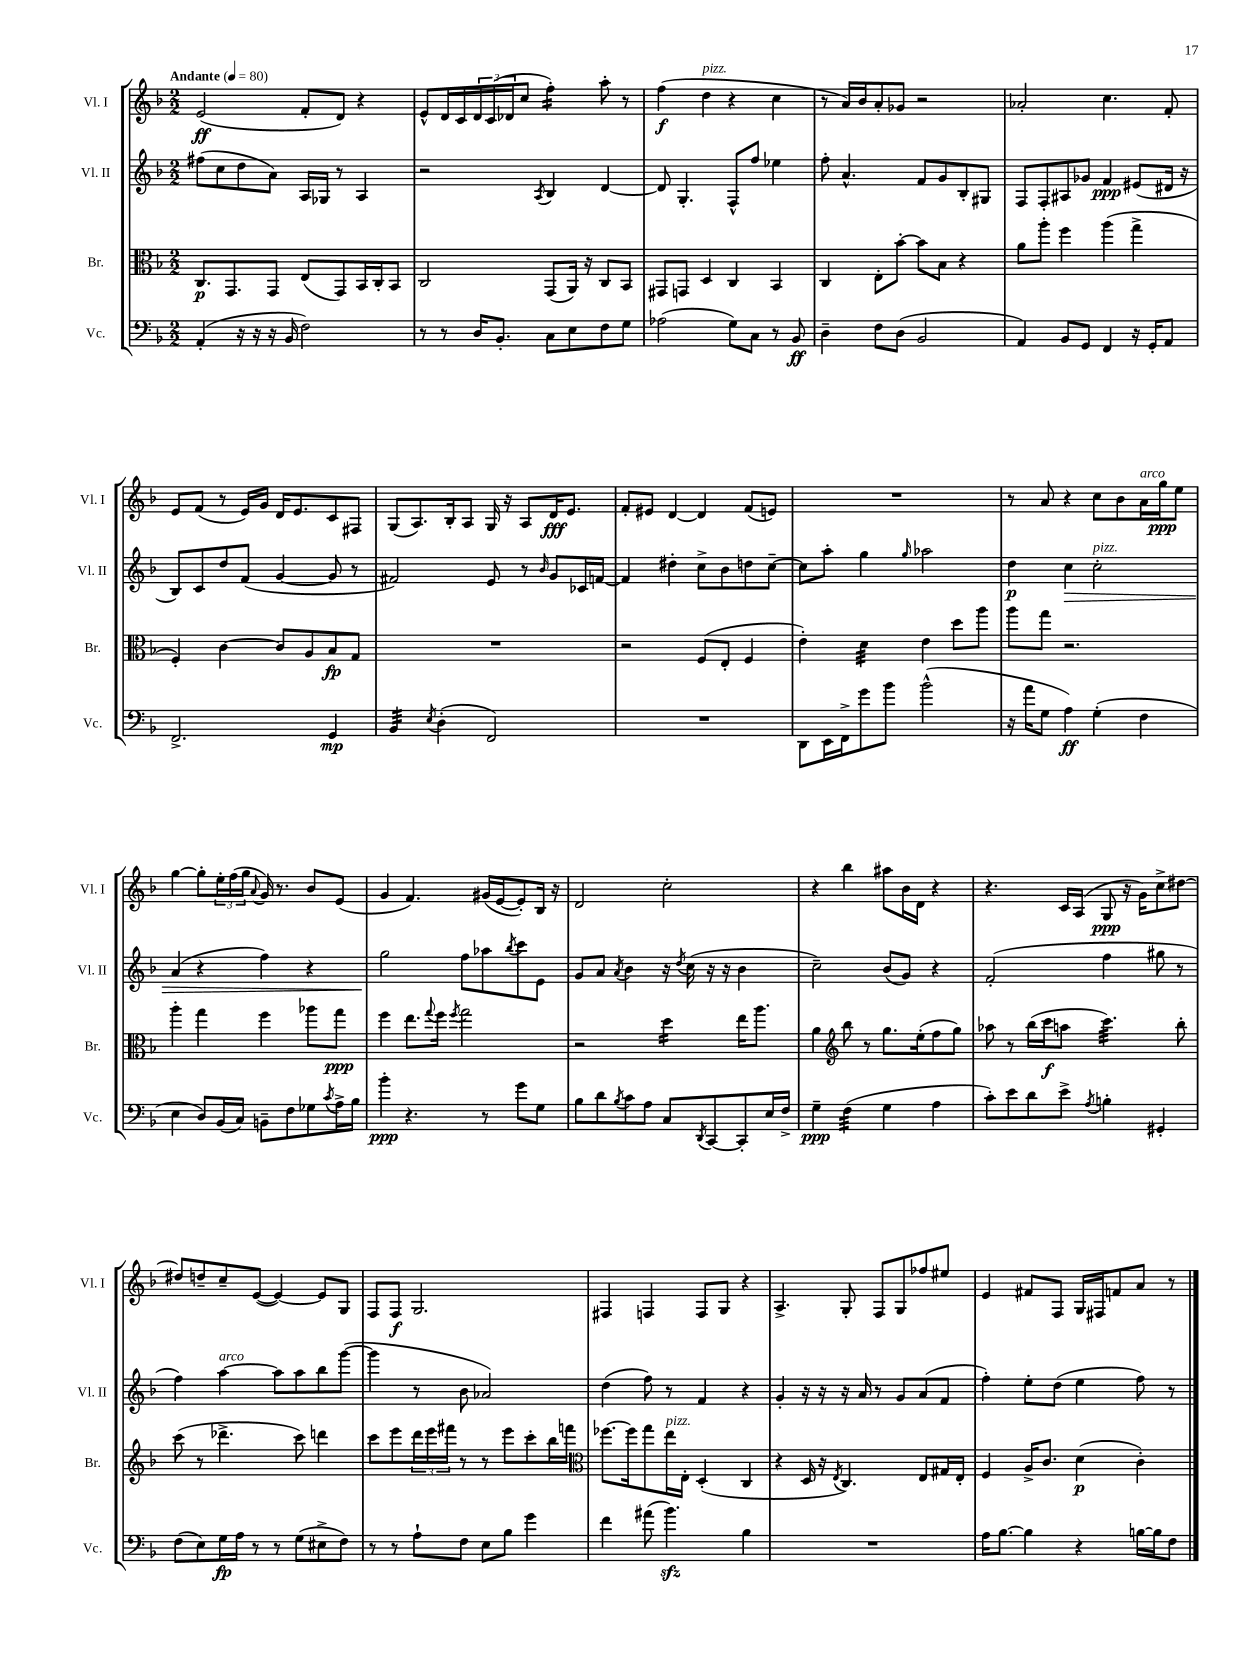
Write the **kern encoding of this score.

**kern	**kern	**kern	**kern
*staff4	*staff3	*staff2	*staff1
*clefF4	*clefC3	*clefG2	*clefG2
*k[b-]	*k[b-]	*k[b-]	*k[b-]
*M2/2	*M2/2	*M2/2	*M2/2
*MM80	*MM80	*MM80	*MM80
(4AA'/	8.C/L	(8ff#\L	(2e/
.	.	8cc\	.
.	8.GG/	.	.
16r	.	8dd\	.
16r	.	.	.
16r	8GG/J	8a\J)	.
16BB-/	.	.	.
2F\)	(8E/L	16A/LL	8f'/L
.	.	16G-/JJ	.
.	8GG/)	8r	8d/J)
.	16BB-/L	4A/	4r
.	16C'/J	.	.
.	8BB-/J	.	.
=	=	=	=
8r	2C/	2r	8e^^/L
8r	.	.	16d/L
.	.	.	16c/
16D/LK	.	.	24d/
.	.	.	(24c/
8.BB-'/J	.	.	.
.	.	.	24d-/J
.	.	.	8cc/J
.	.	8qA/	.
8C\L	(8GG/L	4B-/	4ff'\)
8E\	16AA/Jk)	.	.
.	16r	.	.
8F\	8C/L	[4d/	8aa'\
8G\J	8BB-/J	.	8r
=	=	=	=
(2A-\	8GG#/L	8d/]	(4ff\
.	8GG/J	4.G'/	.
.	4D/	.	4dd\
8G\L)	4C/	8F^^/L	4r
8C\J	.	8ff/J	.
8r	4BB-/	4ee-\	4cc\
8BB-/	.	.	.
=	=	=	=
4D~\	4C/	8ff'\	8r
.	.	4.a^^/	16a/LL)
.	.	.	16b-/J
8F\L	8E'\L	.	8a'/
(8D\J	[8b-'\J	.	8g-/J
2BB-/	8b-\]L	8f/L	2r
.	8B-\J	8g/	.
.	4r	8B-'/	.
.	.	8G#/J	.
=	=	=	=
4AA/)	8a\L	8F/L	2a-'/
.	8aa'\J	8F'/	.
8BB-/L	4ff\	8A#/	.
8GG/J	.	8g-/J	.
4FF/	(4aa\	4f/	4.cc\
16r	4gg^\	(8e#/L	.
16GG'/LK	.	.	.
8AA/J	.	16d#/Jk	8f'/
.	.	16r	.
=	=	=	=
2.FF^/	4F'/)	8B-/L)	8e/L
.	.	8c/	(8f/J
.	[4c\	8dd/	8r
.	.	(8f/J	16e/LL)
.	.	.	16g/JJ
.	8c/]L	[4g/	16d/LK
.	.	.	8.e/
.	8A/	.	.
4GG/	8B-/	8g/]	8c/
.	8G/J	8r	8F#/J
=	=	=	=
4BB-/	1r	2f#/)	(8G/L
.	.	.	8.A/)
8qE/	.	.	.
(4D'\	.	.	.
.	.	.	16B-'/k
.	.	.	8A/J
2FF/)	.	8e/	16G/
.	.	.	16r
.	.	8r	8A/L
.	.	16qqb-/	.
.	.	8g/L	16d/K
.	.	.	8.e/J
.	.	16c-/L	.
.	.	[16f/JJ	.
=	=	=	=
1r	2r	4f/]	8f'/L
.	.	.	8e#/J
.	.	4dd#'\	[4d/
.	(8F/L	8cc^\L	4d/]
.	8E'/J	8b-\	.
.	4F/	8dd\	(8f/L
.	.	[8cc~\J	8e/J)
=	=	=	=
8DD\L	4e'\)	8cc\]L	1r
16EE\L	.	8aa'\J	.
16FF^\J	.	.	.
8g\	4d\	4gg\	.
8b-\J	.	.	.
.	.	16qqgg/	.
(2b-^^\	4e\	2aa-\	.
.	8dd\L	.	.
.	8aa\J	.	.
=	=	=	=
16r	8aa\L	4dd\	8r
16a\LK	.	.	.
8G\J	8gg\J	.	8a/
4A\)	2.r	4cc\	4r
(4G'\	.	2cc'\	8cc\L
.	.	.	8b-\
4F\	.	.	16a\L
.	.	.	16gg\J
.	.	.	8ee\J
=	=	=	=
4E\	4aa'\	(4a/	[4gg\
8D/L)	4gg\	4r	8gg'\]L
(16BB-/L	.	.	24ee'\L
.	.	.	(24ff\
16C/JJ)	.	.	.
.	.	.	24gg\JJ
.	.	.	8qqa/
8BB~\L	4ff\	4ff\)	16g/)
.	.	.	8.r
8F\	.	.	.
8G-\	8aa-\L	4r	8b-/L
8qc/	.	.	.
16A^\L	8gg\J	.	(8e/J
16B-\JJ	.	.	.
=	=	=	=
4b-'\	4ff\	2gg\	4g/
4.r	8.ee\L	.	4.f/)
.	8qqgg/	.	.
.	16ff\Jk	.	.
.	8qff/	.	.
.	2gg\	8ff\L	.
8r	.	8aa-\	(16g#/LL
.	.	.	[16e/J
.	.	8qbb-/	.
8g\L	.	8ccc\	8e'/])
8G\J	.	8e\J	16B-/Jk
.	.	.	16r
=	=	=	=
8B-\L	2r	8g/L	2d/
8d\	.	8a/J	.
8qB-/	.	8qa/	.
8c\	.	4b-\	.
8A\J	.	.	.
8C/L	4dd\	16r	2cc'\
.	.	8qdd/	.
.	.	(16cc\	.
8qDD/	.	.	.
[8CC/	.	16r	.
.	.	16r	.
8CC'/]	16ee\LK	4b-\	.
.	8.aa\J	.	.
16E/L	.	.	.
16F^/JJ	.	.	.
=	=	=	=
4G~\	4a\	2cc~\)	4r
*	*clefG2	*	*
(4F\	8bb-\	.	4bb-\
.	8r	.	.
4G\	8.gg\L	(8b-/L	8aa#\L
.	.	8g/J)	16b-\L
.	(16ee'\k	.	16d\JJ
4A\	8ff\	4r	4r
.	8gg\J)	.	.
=	=	=	=
8c'\L)	8aa-\	(2f'/	4.r
8e\	8r	.	.
8d\	(16bb-\LL	.	.
.	16ccc\J	.	.
8e^\J	8aa\J	.	16c/LL
.	.	.	(16A/JJ
8qA/	.	.	.
4B'\	4.ccc\)	4ff\	8G/
.	.	.	16r
.	.	.	16g\LK)
4GG#'/	.	8gg#\	8cc^\
.	8bb-'\	8r	[8dd#\J
=	=	=	=
(8F\L	(8ccc\	4ff\)	8dd#/]L
8E\)	8r	.	8dd~/
16G\L	4.ddd-^\	[4aa\	8cc~/
16A\JJ	.	.	.
8r	.	.	([8e/J
8r	.	8aa\]L	4e/_)
(8G\L	8ccc\)	8aa\	.
8E#^\	4ddd\	8bb-\	8e/]L
8F\J)	.	([8ggg\J	8G/J
=	=	=	=
8r	8ccc\L	4ggg\]	8F/L
8r	8eee\	.	8F/J
8A`\L	24ddd\L	8r	2.G/
.	24eee\	.	.
.	24fff#\JJ	.	.
8F\J	8r	8b-\	.
8E\L	8r	2a-/)	.
8B-\J	8eee\L	.	.
4g\	8ccc'\	.	.
.	16bb-\L	.	.
.	16fff\JJ	.	.
=	=	=	=
*	*clefC3	*	*
4f\	[8.ff-\L	(4dd\	4F#/
.	16ff-\]k	.	.
(8a#\	8gg\	8ff\)	4F/
4.b-\)	16ee\L	8r	.
.	16E'\JJ	.	.
.	(4D'/	4f/	8F/L
.	.	.	8G/J
4B-\	4C/	4r	4r
=	=	=	=
1r	4r	4g'/	4.A^/
.	16D/	16r	.
.	16r	16r	.
.	8qE/	.	.
.	4.C/)	16r	8G'/
.	.	16a/	.
.	.	8r	8F/L
.	.	8g/L	8G/
.	8E/L	(8a/	8ff-/
.	16G#/L	8f/J	8ee#/J
.	16E'/JJ	.	.
=	=	=	=
16A\LK	4F/	4ff'\)	4e/
[8.B-\J	.	.	.
4B-\]	16A^/LK	8ee'\L	8f#/L
.	8.c/J	.	.
.	.	(8dd\J	8F/J
4r	(4d\	4ee\	16G/LL
.	.	.	16F#/J
.	.	.	8f/
[16B\LL	4c'\)	8ff\)	8a/J
16B\]J	.	.	.
8F\J	.	8r	8r
==	==	==	==
*-	*-	*-	*-
